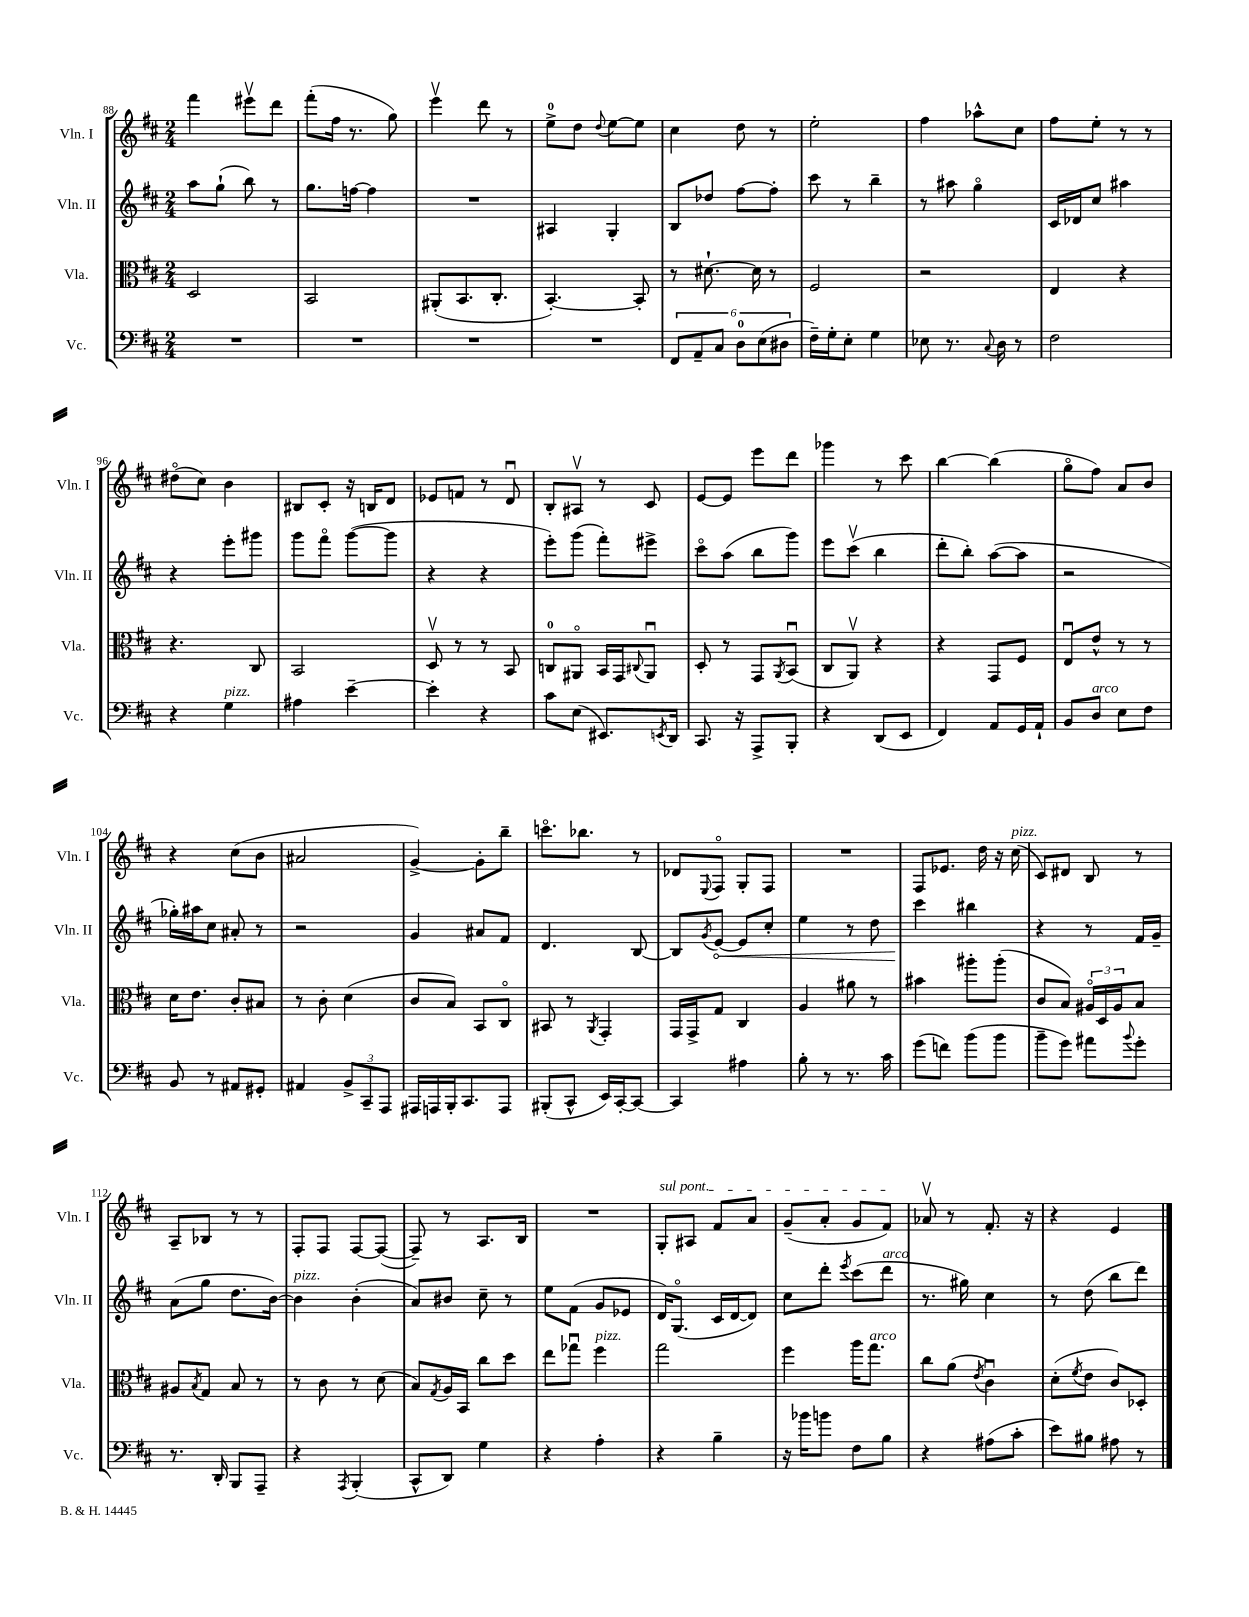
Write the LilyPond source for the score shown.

<<
\new StaffGroup <<
\new Staff = "s0" \with { instrumentName = "Vln. I" shortInstrumentName = "Vln. I" } {
    \clef treble \key d \major \numericTimeSignature \time 2/4
    fis'''4 eis'''8\upbow d'''8 |
    fis'''8-.( fis''16 r8. g''8) |
    e'''4\upbow d'''8 r8 |
    e''8-0-> d''8 \appoggiatura { d''8 } e''8~ e''8 |
    cis''4 d''8 r8 |
    e''2-. |
    fis''4 aes''8-^ cis''8 |
    fis''8 e''8-. r8 r8 |
    dis''8\flageolet( cis''8) b'4 |
    bis8 cis'8-. r16 b16 d'8 |
    ees'8 f'8 r8 d'8\downbow |
    b8-. ais8\upbow r8 cis'8 |
    e'8~ e'8 e'''8 d'''8 |
    ges'''4 r8 cis'''8 |
    b''4~ b''4( |
    g''8\flageolet fis''8) a'8 b'8 |
    r4 cis''8( b'8 |
    ais'2 |
    g'4~->) g'8-. b''8-- |
    c'''8.\flageolet bes''8. r8 |
    des'8 \appoggiatura { e8 } fis8\flageolet g8-. fis8 |
    R2 |
    fis8 ees'8. d''16 r16 cis''16^\markup { \italic "pizz." }( |
    cis'8) dis'8 b8 r8 |
    a8-- bes8 r8 r8 |
    fis8-. fis8 fis8~ fis8~( |
    fis8--) r8 a8. b16 |
    R2 |
    \once \override TextSpanner.bound-details.left.text = \markup { \italic "sul pont." } g8-.\startTextSpan ais8 fis'8 a'8 |
    g'8--( a'8-. g'8 fis'8\stopTextSpan) |
    aes'8\upbow r8 fis'8.-. r16 |
    r4 e'4 \bar "|." |
}
\new Staff = "s1" \with { instrumentName = "Vln. II" shortInstrumentName = "Vln. II" } {
    \clef treble \key d \major \numericTimeSignature \time 2/4
    a''8 g''8-!( b''8) r8 |
    g''8. f''16~ f''4 |
    R2 |
    ais4 g4-. |
    b8 des''8 fis''8~ fis''8-. |
    cis'''8 r8 b''4-- |
    r8 ais''8 g''4\flageolet |
    cis'16 des'16 cis''8 ais''4 |
    r4 e'''8-. gis'''8 |
    g'''8 fis'''8\flageolet g'''8~( g'''8 |
    r4 r4 |
    e'''8-.) g'''8( fis'''8-.) eis'''8-> |
    cis'''8\flageolet a''8( b''8 g'''8) |
    e'''8 cis'''8\upbow( b''4 |
    d'''8-. b''8-.) a''8~( a''8 |
    r2 |
    ges''16-.) ais''16 cis''8 ais'8-. r8 |
    r2 |
    g'4 ais'8 fis'8 |
    d'4. b8~ |
    b8 \acciaccatura { g'8 } \once \override Hairpin.circled-tip = ##t e'8~\< e'8 cis''8-. |
    e''4 r8 d''8 |
    cis'''4\! bis''4 |
    r4 r8 fis'16 g'16-- |
    a'8( g''8 d''8. b'16~) |
    b'4^\markup { \italic "pizz." } b'4-.( |
    a'8) bis'8 cis''8-- r8 |
    e''8 fis'8( g'8 ees'8 |
    d'16) g8.\flageolet( cis'16 d'16~ d'8) |
    cis''8 d'''8-. \acciaccatura { e'''8 } cis'''8( d'''8^\markup { \italic "arco" } |
    r8. gis''16) cis''4 |
    r8 d''8( b''8 d'''8) \bar "|." |
}
\new Staff = "s2" \with { instrumentName = "Vla." shortInstrumentName = "Vla." } {
    \clef alto \key d \major \numericTimeSignature \time 2/4
    d2 |
    b,2 |
    ais,8-.( b,8. cis8.-. |
    b,4.~-.) b,8-. |
    r8 dis'8.~-! dis'16 r8 |
    fis2 |
    r2 |
    e4 r4 |
    r4. cis8 |
    b,2 |
    d8\upbow r8 r8 b,8 |
    c8-0 ais,8\flageolet b,16 g,16 \appoggiatura { cis8 } ais,8\downbow |
    d8-. r8 g,8 \acciaccatura { a,8 } b,8\downbow( |
    cis8 a,8\upbow) r4 |
    r4 g,8 fis8 |
    e8\downbow e'8-^ r8 r8 |
    d'16 e'8. cis'8-. bis8 |
    r8 cis'8-. d'4( |
    cis'8 b8) b,8 cis8\flageolet |
    bis,8 r8 \acciaccatura { a,8 } g,4-. |
    g,16 g,16-> g8 cis4 |
    a4 ais'8 r8 |
    bis'4 ais''8-. ais''8-.( |
    cis'8 b8) \tuplet 3/2 { ais16\flageolet d16 ais16 } b8 |
    ais8 \acciaccatura { b8 } g8 b8 r8 |
    r8 cis'8 r8 d'8( |
    b8) \acciaccatura { g8 } a16 b,16 cis''8 d''8 |
    e''8 ges''8\downbow fis''4^\markup { \italic "pizz." } |
    g''2 |
    fis''4 a''16 g''8.^\markup { \italic "arco" } |
    cis''8 a'8( \acciaccatura { e'8 } cis'4\downbow) |
    d'8-.( \acciaccatura { fis'8 } e'8 cis'8) des8-. \bar "|." |
}
\new Staff = "s3" \with { instrumentName = "Vc." shortInstrumentName = "Vc." } {
    \clef bass \key d \major \numericTimeSignature \time 2/4
    R2 |
    R2 |
    R2 |
    R2 |
    \tuplet 6/4 { fis,8 a,8-- cis8 d8-0 e8( dis8 } |
    fis16--) g16-. e8-. g4 |
    ees8 r8. \appoggiatura { cis8 } d16 r8 |
    fis2 |
    r4 g4^\markup { \italic "pizz." } |
    ais4 e'4~-- |
    e'4-. r4 |
    cis'8 e8( eis,8.) \acciaccatura { e,8 } d,16 |
    cis,8. r16 a,,8-> b,,8-. |
    r4 d,8( e,8 |
    fis,4) a,8 g,16 a,16-! |
    b,8 d8^\markup { \italic "arco" } e8 fis8 |
    b,8 r8 ais,8 gis,8-. |
    ais,4 \tuplet 3/2 { b,8-> cis,8-- a,,8 } |
    ais,,16 a,,16 b,,16-. cis,8. a,,8 |
    bis,,8-.( cis,8-^ e,16) cis,16~-. cis,8~ |
    cis,4 ais4 |
    b8-. r8 r8. cis'16 |
    g'8( f'8) b'8( b'8 |
    b'8-- g'8) ais'8 \appoggiatura { b'8 } g'8-. |
    r8. d,16-. b,,8 a,,8-- |
    r4 \acciaccatura { a,,8 } b,,4-.( |
    cis,8-^ d,8) g4 |
    r4 a4-. |
    r4 b4-- |
    r16 bes'16 b'8 fis8 b8 |
    r4 ais8( cis'8-. |
    e'8) bis8 ais8 r8 \bar "|." |
}
>>
>>
\layout { \context { \Score currentBarNumber = #88 } }
